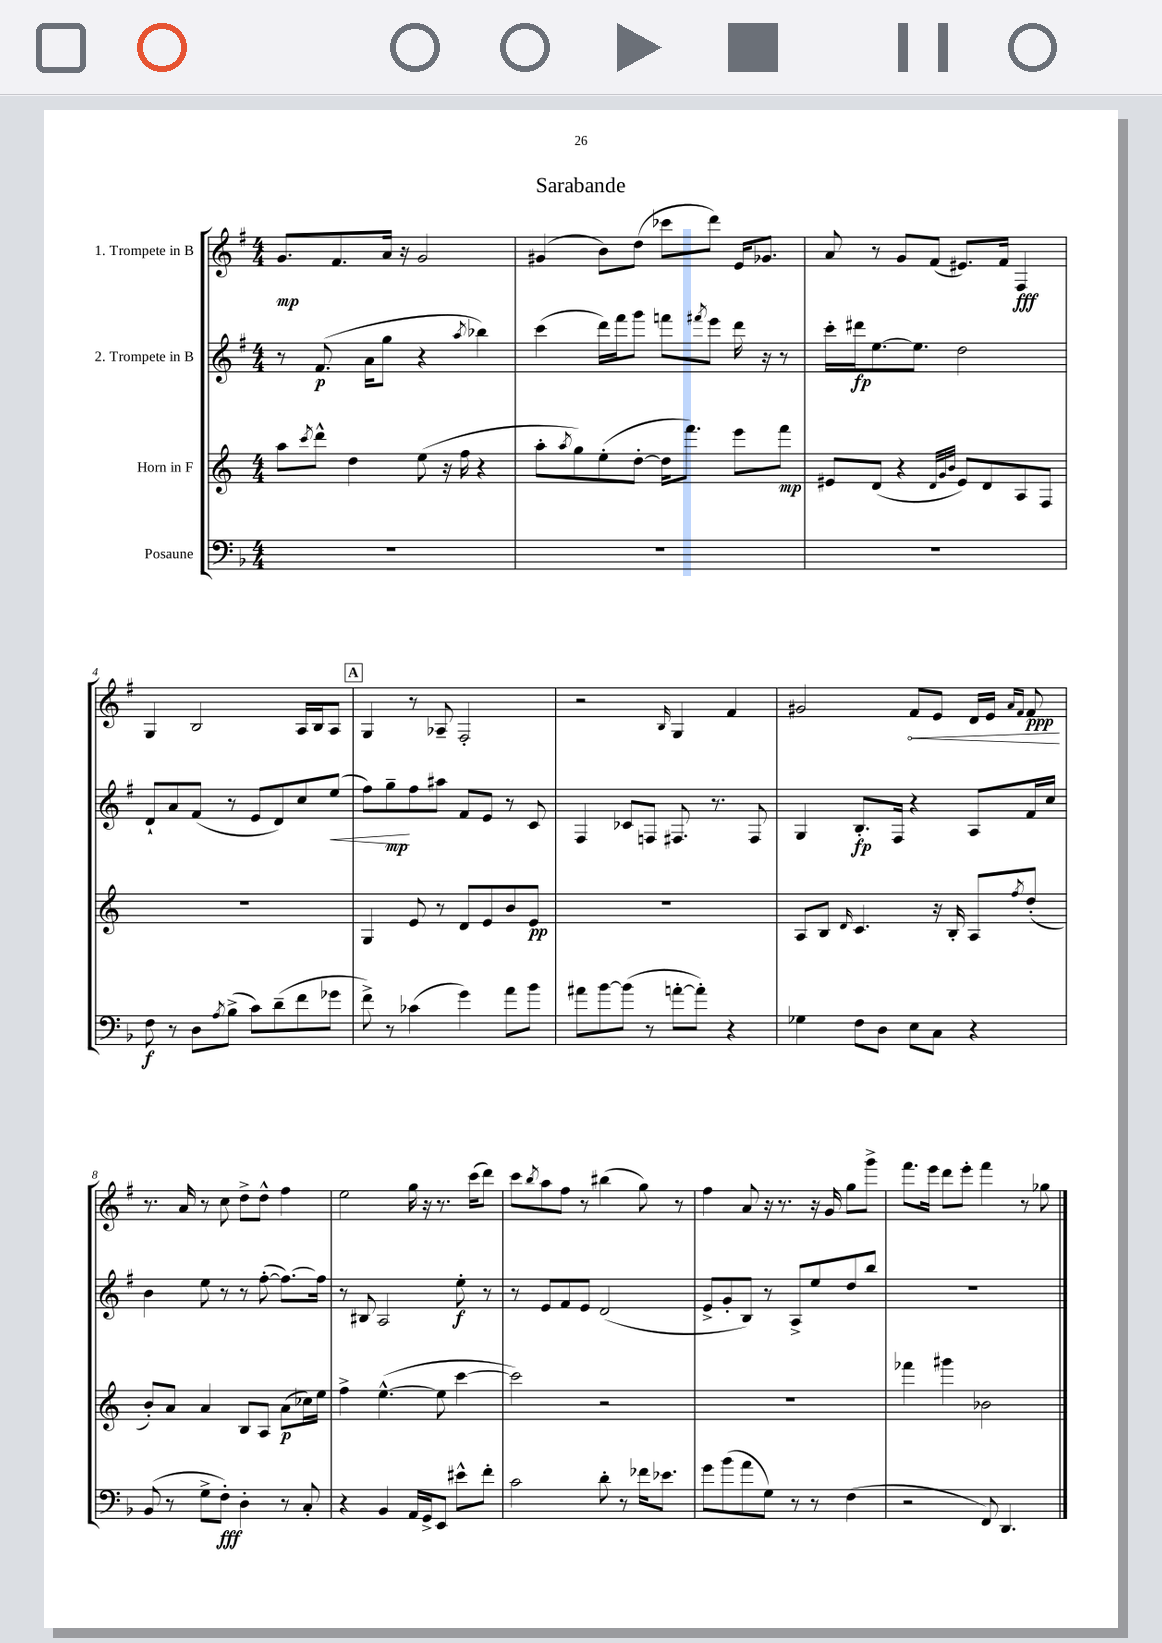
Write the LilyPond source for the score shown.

\header { title = "Sarabande" }
<<
\new StaffGroup <<
\new Staff = "s0" \with { instrumentName = "1. Trompete in B" } {
    \clef treble \key g \major \numericTimeSignature \time 4/4
    g'8.\mp fis'8. a'16 r16 g'2 |
    gis'4( b'8) d''8( ces'''8 d'''8) e'16 ges'8. |
    a'8 r8 g'8 fis'8( eis'8.) fis'16 fis4\fff |
    g4 b2 a16 b16 a8 |
    \mark \markup { \box "A" } g4 r8 aes8-- fis2-. |
    r2 \grace { b16 } g4 fis'4 |
    gis'2 \once \override Hairpin.circled-tip = ##t fis'8\< e'8 d'16 e'16 \grace { a'16 fis'16 } fis'8\ppp\! |
    r8. a'16 r8 c''8 d''8-> d''8-^ fis''4 |
    e''2 g''16 r16 r8. c'''16( d'''8) |
    c'''8 \acciaccatura { b''8 } a''8 fis''8 r8 bis''4( g''8) r8 |
    fis''4 a'8 r16 r8. r16 g'16 g''8 g'''8-> |
    fis'''8. e'''16 d'''8 e'''8-. fis'''4 r8 ges''8 \bar "|." |
}
\new Staff = "s1" \with { instrumentName = "2. Trompete in B" } {
    \clef treble \key g \major \numericTimeSignature \time 4/4
    r8 fis'8.\p( a'16 g''8 r4 \acciaccatura { a''8 } bes''4) |
    c'''4( d'''16) fis'''16 g'''8 f'''8 \acciaccatura { fis'''8 } e'''8 d'''16 r16 r8 |
    c'''16-. dis'''16\fp e''8.~ e''8. d''2 |
    d'8-! a'8 fis'8( r8 e'8 d'8) c''8 e''8\<( |
    \mark \markup { \box "A" } fis''8) g''8--\mp\! fis''8 ais''8 fis'8 e'8 r8 c'8 |
    fis4 ces'8 f8 fis8. r8. fis8 |
    g4 b8.-.\fp fis16 r4 a8 fis'16 c''16 |
    b'4 e''8 r8 r8 fis''8~-.( fis''8.~) fis''16 |
    r8 bis8 a2 e''8-.\f r8 |
    r8 e'8 fis'8 e'8 d'2( |
    e'8-> g'8-. b8) r8 a8-> e''8 d''8 b''8 |
    R1 \bar "|." |
}
\new Staff = "s2" \with { instrumentName = "Horn in F" } {
    \clef treble \key c \major \numericTimeSignature \time 4/4
    a''8 \acciaccatura { c'''8 } d'''8-^ d''4 e''8( r16 f''16 r4 |
    a''8-. \acciaccatura { a''8 } g''8) e''8-.( d''8~-. d''16 f'''8.) e'''8 f'''8\mp |
    eis'8 d'8( r4 \grace { d'32 g'32 b'32 } eis'8) d'8 a8 f8 |
    R1 |
    \mark \markup { \box "A" } g4 e'8 r8 d'8 e'8 b'8 e'8\pp |
    R1 |
    a8 b8 \grace { d'16 } c'4. r16 b16-. a8 \acciaccatura { f''8 } d''8-.( |
    b'8-.) a'8 a'4 b8 a8 a'8\p( ces''16) e''16 |
    f''4-> e''4.~-^( e''8 c'''4~ |
    c'''2) r2 |
    R1 |
    fes'''4 gis'''4 bes'2 \bar "|." |
}
\new Staff = "s3" \with { instrumentName = "Posaune" } {
    \clef bass \key f \major \numericTimeSignature \time 4/4
    R1 |
    R1 |
    R1 |
    f8\f r8 d8 \acciaccatura { a8 } bes8->( c'8) d'8--( f'8 ges'8 |
    \mark \markup { \box "A" } f'8->) r8 ces'4( g'4) a'8 bes'8 |
    ais'8 bes'8~ bes'8( r8 a'8~-. a'8-.) r4 |
    ges4 f8 d8 e8 c8 r4 |
    bes,8( r8 g8-> f8-.\fff) d4-. r8 c8-. |
    r4 bes,4 a,16 g,16-> e,8 eis'8-^ f'8-. |
    c'2 d'8-. r8 fes'16 ees'8. |
    g'8 bes'8( a'8 g8) r8 r8 f4( |
    r2 f,8) d,4. \bar "|." |
}
>>
>>
